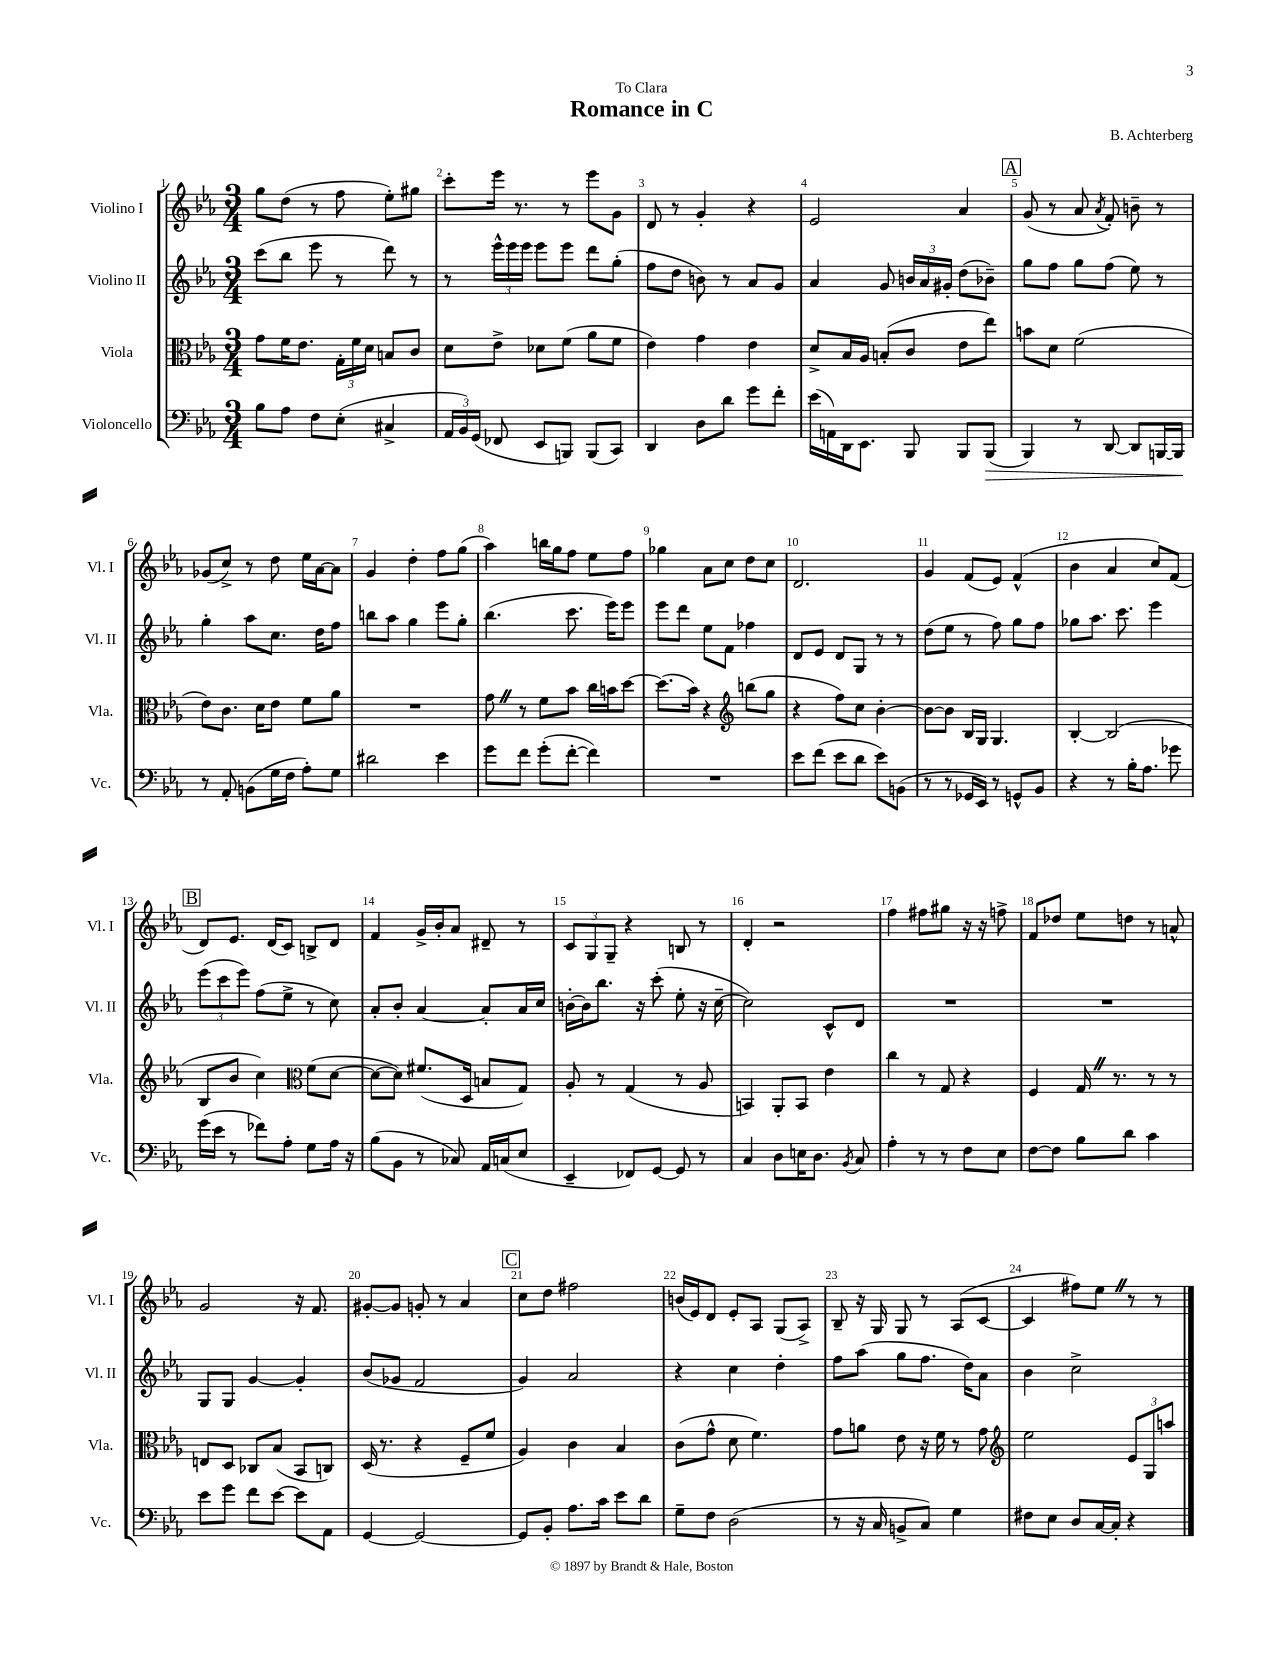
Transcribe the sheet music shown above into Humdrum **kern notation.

**kern	**kern	**kern	**kern
*staff4	*staff3	*staff2	*staff1
*clefF4	*clefC3	*clefG2	*clefG2
*k[b-e-a-]	*k[b-e-a-]	*k[b-e-a-]	*k[b-e-a-]
*M3/4	*M3/4	*M3/4	*M3/4
8B-	8g	(8ccc	8gg
8A-	16f	8bb-	(8dd
.	8.e-	.	.
8F	.	8eee-	8r
(8E-'	24G'	8r	8ff
.	24f	.	.
.	24d	.	.
4C#^	8B	8ddd)	8ee-')
.	8c	8r	8gg#
=	=	=	=
24AA-	8d	8r	8ccc'
24BB-)	.	.	.
(24GG	.	.	.
8FF-	8e-^	24eee-^^	16eee-
.	.	24eee-	.
.	.	.	8.r
.	.	24eee-	.
8EE-	8d-	8eee-	.
8BBB)	(8f	8eee-	8r
(8BBB	8a-	8ddd	8eee-
8CC)	8f	(8gg'	8g
=	=	=	=
4DD	4e-)	8ff	8d
.	.	8dd	8r
8D	4g	8b)	4g'
8d	.	8r	.
8g	4e-	8a-	4r
8f'	.	8g	.
=	=	=	=
(16e-	8d^	4a-	2e-
16AA)	.	.	.
16DD	16B-	.	.
8.EE-	16A-	.	.
.	(8B'	8g	.
8BBB-	8c	24b	.
.	.	24a-	.
.	.	24g#'	.
8BBB-	8e-	(8dd	4a-
(8BBB-	8ee-)	8b-~)	.
=	=	=	=
4BBB-)	8b	8gg	(8g
.	8d	8ff	8r
8r	(2f	8gg	8a-
.	.	.	8qa-
[8DD	.	(8ff	8f')
8DD]	.	8ee-)	8b~
[16BBB	.	8r	8r
16BBB]	.	.	.
=	=	=	=
8r	8e-)	4gg'	(8g-
8AA-'	8.c	.	8cc^)
(8BB	.	8aa-	8r
.	16d	.	.
16G	8e-	8.cc	8dd
16F	.	.	.
8A-')	8f	.	16ee-
.	.	16dd	[16a-
8G	8a-	8ff	8a-]
=	=	=	=
2d#	2.r	8bb	4g
.	.	8aa-	.
.	.	4gg	4dd'
4e-	.	8eee-	8ff
.	.	8gg'	(8gg
=	=	=	=
8g	8g	(4.bb-	4aa-)
8f	8r	.	.
(8g'	8f	.	16bb
.	.	.	16gg
[8f'	8b-	8.ccc	8ff
4f])	16cc	.	8ee-
.	16b	16eee-)	.
.	[8dd	8eee-	8ff
=	=	=	=
2.r	(8.dd]	8eee-	4gg-
.	.	8ddd	.
.	16b-)	.	.
.	4r	8ee-	8a-
.	.	8f	8cc
*	*clefG2	*	*
.	(8bb	4ff-	8dd
.	8gg	.	8cc
=	=	=	=
8e-	4r	8d	2.d
(8f	.	8e-	.
8e-	8ff)	8d	.
8d	8cc	8G	.
8e-)	[4b-'	8r	.
(8BB	.	8r	.
=	=	=	=
8r	8b-_	(8dd	4g
8r	8b-]	8ee-	.
16GG-	16B-	8r	(8f
16EE-)	16G	.	.
8r	4.G	8ff)	8e-)
8GG^^	.	8gg	(4f^^
8BB-	.	8ff	.
=	=	=	=
4r	[4B-'	8gg-	4b-
.	.	8.aa-	.
8r	(2B-]	.	4a-
.	.	8.ccc	.
16B-'	.	.	.
8.A-	.	.	.
.	.	4eee-	8cc)
8g-	.	.	(8f
=	=	=	=
(16g	8B-	(12eee-	8d)
16e-	.	.	.
.	.	12ccc	.
8r	8b-	.	8.e-
.	.	12eee-)	.
8f-)	4cc)	(8ff	.
.	.	.	(16d
8A-'	.	8ee-^	8c)
*	*clefC3	*	*
8G	(8f	8r	8B^
16A-	[8d	8cc)	8d
16r	.	.	.
=	=	=	=
(8B-	8d_	8a-'	4f
8BB-	8d])	8b-'	.
8r	(8.f#	[4a-	16g^
.	.	.	16b-'
8C-)	.	.	8a-
.	16D	.	.
16AA-	8B	8a-']	8d#~
(16C	.	.	.
8E-	8G)	16a-	8r
.	.	16cc	.
=	=	=	=
4EE-~	8A-'	[16b'	12c
.	.	16b]	.
.	.	.	12G
.	8r	8.bb-	.
.	.	.	12G~
8FF-)	(4G	.	4r
.	.	16r	.
[8GG	.	(8ccc'	.
8GG]	8r	8ee-'	8B
8r	8A-	16r	8r
.	.	[16cc~	.
=	=	=	=
4C	4BB)	2cc])	4d'
8D	8AA-'	.	2r
16E	8BB	.	.
8.D	.	.	.
.	4e-	8c^^	.
8qBB-	.	.	.
8C	.	8d	.
=	=	=	=
4A-'	4cc	2.r	4ff
8r	8r	.	8ff#
8r	8G	.	8gg#
8F	4r	.	16r
.	.	.	16r
8E-	.	.	8ff^
=	=	=	=
[8F	4F	2.r	8f
8F]	.	.	8dd-
8B-	16G	.	8ee-
.	8.r	.	.
8d	.	.	8dd
4c	8r	.	8r
.	8r	.	8a^^
=	=	=	=
8e-	8E	8G	2g
8g	8D	8G	.
8f	8C-	[4g	.
[8e-	(8B-	.	.
8e-]	8BB-	4g']	16r
.	.	.	8.f
8AA-	8C)	.	.
=	=	=	=
[4GG	(16D	(8b-	[8g#'
.	8.r	.	.
.	.	8g-	8g#]
2GG_	4r	2f	8g'
.	.	.	8r
.	8F~	.	4a-
.	8f	.	.
=	=	=	=
8GG]	4A-)	4g)	8cc
8BB-'	.	.	8dd
8.A-	4c	2a-	2ff#
16c	.	.	.
8e-	4B-	.	.
8d	.	.	.
=	=	=	=
8G~	(8c	4r	(16b
.	.	.	16e-)
8F	8g^^	.	8d
(2D	8d	4cc	8e-'
.	4.f)	.	8A-
.	.	4dd'	(8G
.	.	.	8A-^)
=	=	=	=
8r	8g	8ff	8B-~
16r	8a	(8aa-	16r
16C	.	.	16G
8BB^	8e-	8gg	8G
8C)	16r	8.ff	8r
.	16f	.	.
4G	8r	.	(8A-
.	.	16dd)	.
.	8g	8a-	[8c
=	=	=	=
*	*clefG2	*	*
8F#	2ee-	4b-	4c]
8E-	.	.	.
8D	.	2cc^	8ff#)
[16C	.	.	8ee-
16C']	.	.	.
4r	12e-	.	8r
.	12G	.	.
.	.	.	8r
.	12aa	.	.
==	==	==	==
*-	*-	*-	*-
